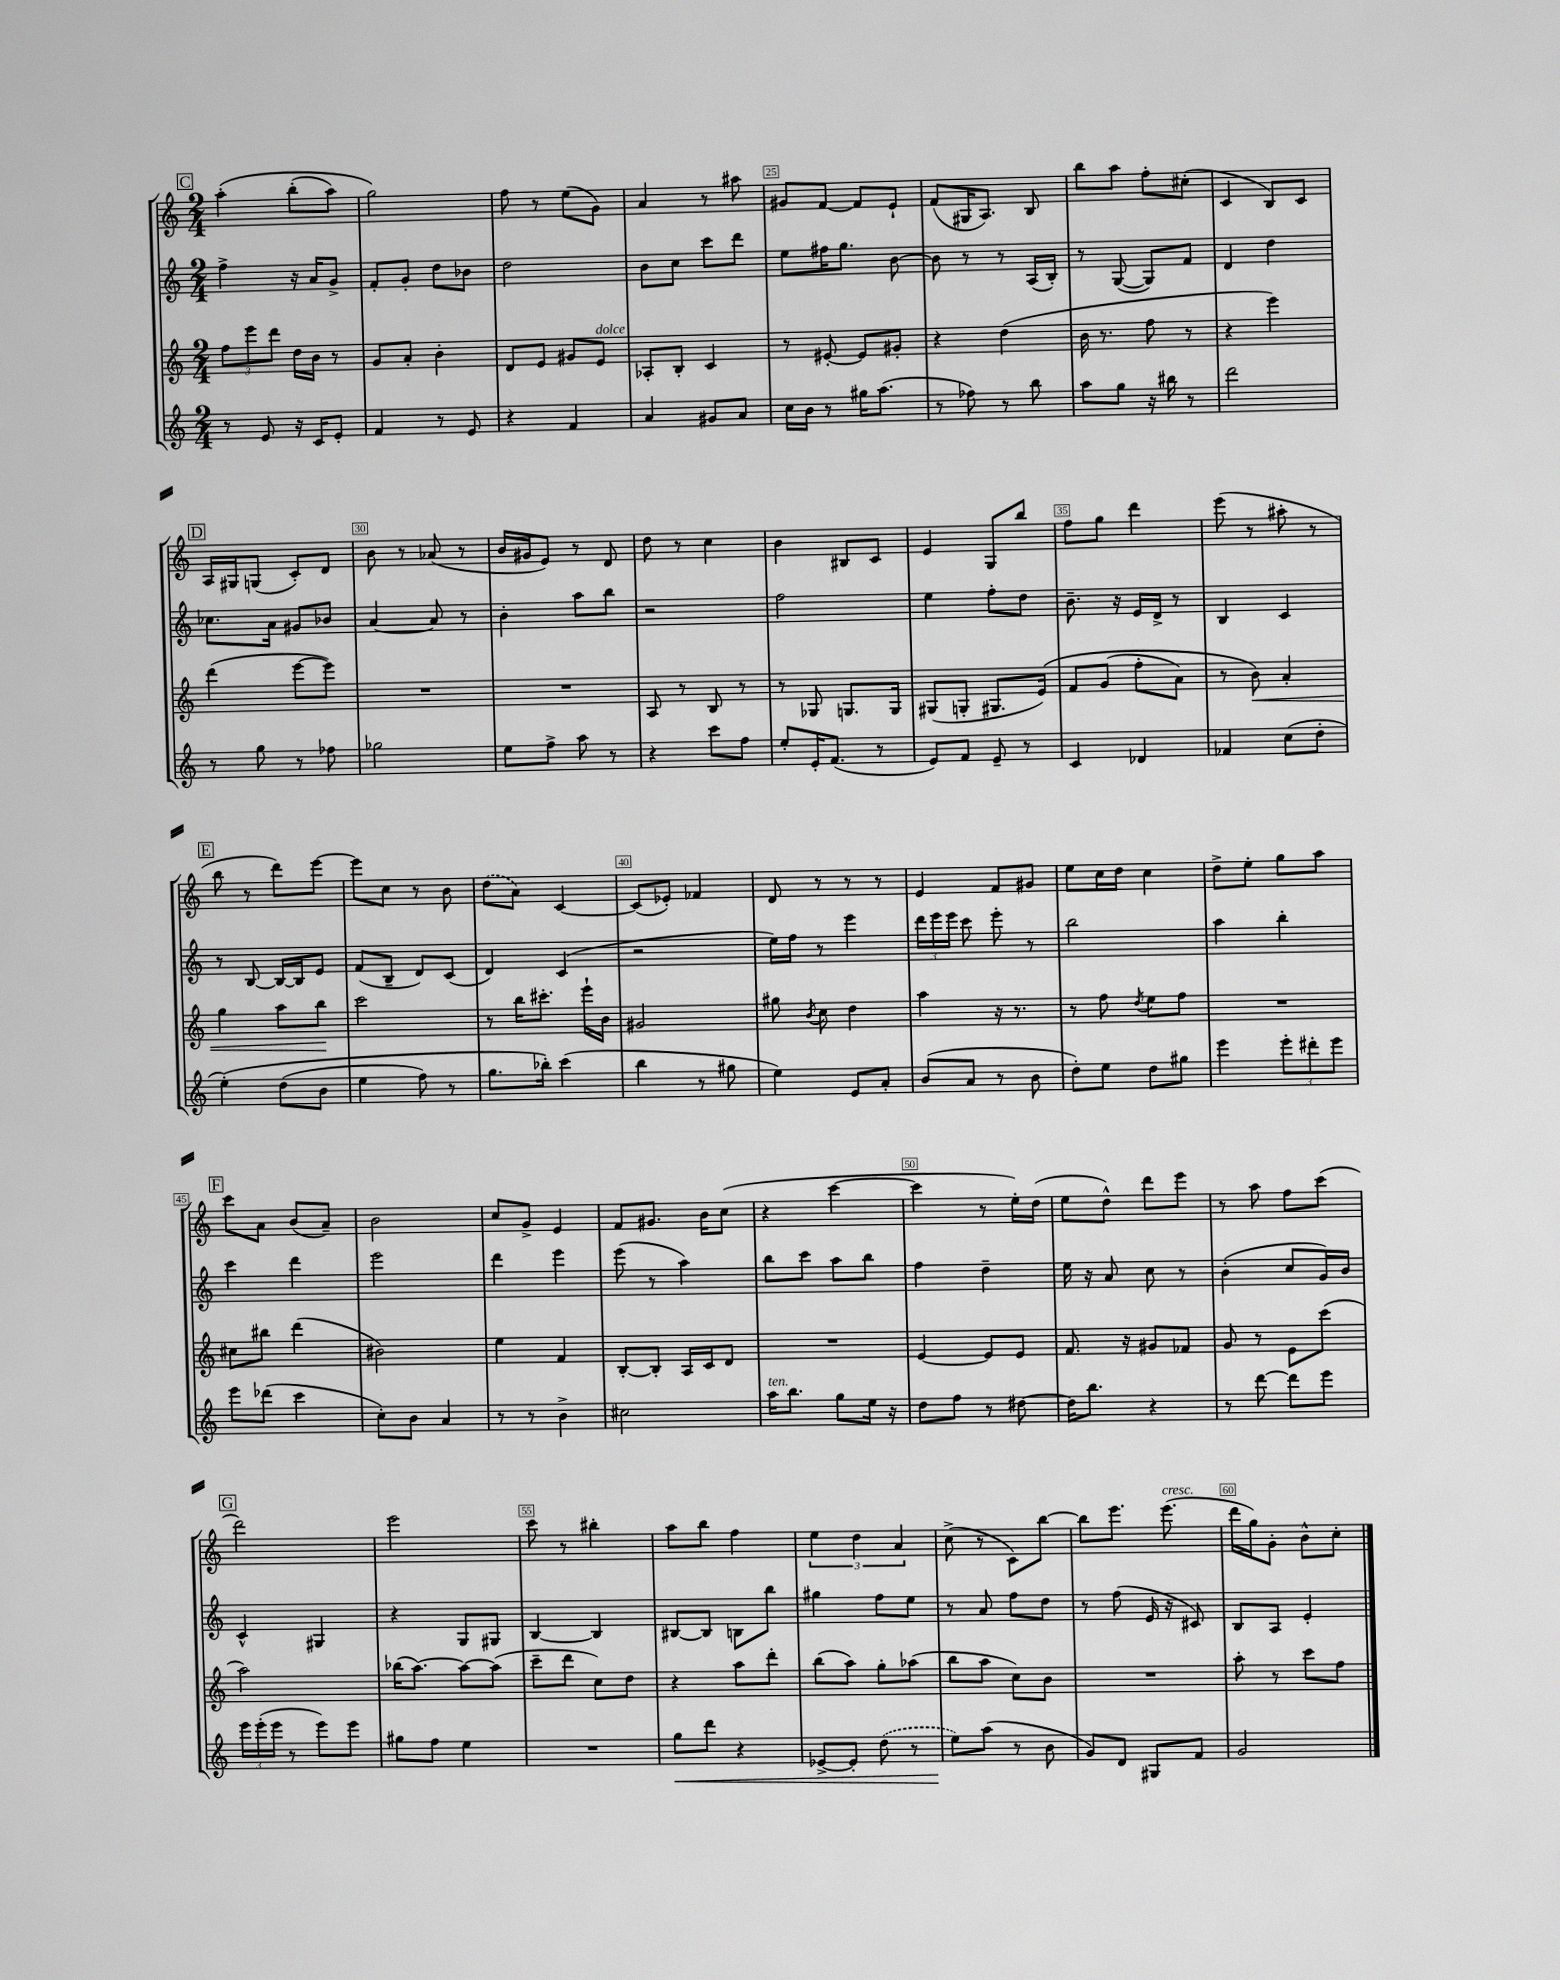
<<
\new StaffGroup <<
\new Staff = "s0" {
    \clef treble \key c \major \numericTimeSignature \time 2/4
    \autoBeamOff \mark \markup { \box "C" } a''4-.\( b''8[-.( a''8]) |
    g''2\) |
    f''8 r8 e''8[( g'8]) |
    a'4 r8 ais''8 |
    gis'8[ f'8]~ f'8[ e'8]-! |
    f'8[( gis16 a8.]) b8 |
    b''8[ a''8] f''8[-. cis''8]-.( |
    c'4 b8[) c'8] |
    \mark \markup { \box "D" } a16[ gis16 g8]( c'8[-.) d'8] |
    b'8 r8 aes'8( r8 |
    b'16[ gis'16 e'8]) r8 d'8 |
    d''8 r8 c''4 |
    b'4 bis8[ c'8] |
    e'4 g8[ b''8] |
    f''8[ g''8] d'''4 |
    e'''8( r8 ais''8-. r8 |
    \mark \markup { \box "E" } b''8 r8 d'''8[) e'''8]~ |
    e'''8[ c''8] r8 b'8 |
    \once \slurDashed d''8[( a'8]) c'4~ |
    c'8[( ees'8]-.) fes'4 |
    d'8 r8 r8 r8 |
    e'4 f'8[ gis'8] |
    e''8[ c''16 d''16] c''4 |
    d''8[-> e''8]-. g''8[ a''8] |
    \mark \markup { \box "F" } c'''8[ a'8] b'8[( a'8]--) |
    b'2 |
    c''8[ g'8]-> e'4 |
    f'8[ gis'8.] b'16[ c''8]( |
    r4 c'''4~ |
    c'''4 r8 e''16[-.) d''16]( |
    e''8[ d''8]-^) d'''8[ e'''8] |
    r8 a''8 f''8[ c'''8]( |
    \mark \markup { \box "G" } d'''2) |
    e'''2 |
    c'''8 r8 bis''4-. |
    a''8[ b''8] f''4 |
    \tuplet 3/2 { e''4 d''4 a'4 } |
    c''8->( r8 c'8[) b''8]~ |
    b''8[ e'''8.] e'''8.^\markup { \italic "cresc." }( |
    d'''16[ g''16) g'8]-. b'8[-^ c''8]-. \bar "|." |
}
\new Staff = "s1" {
    \clef treble \key c \major \numericTimeSignature \time 2/4
    \autoBeamOff \mark \markup { \box "C" } f''4-> r16 a'16[ g'8]-> |
    f'8[-. g'8]-. d''8[ bes'8] |
    d''2 |
    b'8[ c''8] c'''8[ d'''8] |
    e''8[ fis''16 g''8.] b'8~ |
    b'8 r8 r8 a16[( b16]-.) |
    r8 g8~( g8[) f'8] |
    d'4 d''4 |
    \mark \markup { \box "D" } ces''8.[ a'16] gis'8[ bes'8] |
    a'4~ a'8 r8 |
    b'4-. a''8[ b''8] |
    r2 |
    f''2 |
    e''4 f''8[-. d''8] |
    b'8.-- r16 e'16[ d'16]-> r8 |
    b4 c'4 |
    \mark \markup { \box "E" } r8 b8~ b16[~ b16 e'8] |
    f'8[( b8]-- d'8[) c'8]( |
    d'4) c'4( |
    r2 |
    e''16[) f''16] r8 e'''4 |
    \tuplet 3/2 { d'''16[ e'''16 e'''16] } c'''8 e'''8-. r8 |
    b''2 |
    a''4 b''4-. |
    \mark \markup { \box "F" } c'''4 d'''4 |
    e'''2 |
    d'''4 e'''4 |
    e'''8( r8 a''4) |
    b''8[ c'''8] a''8[ b''8] |
    f''4 d''4-- |
    e''16 r16 a'8 c''8 r8 |
    b'4-.( c''8[ g'16) b'16] |
    \mark \markup { \box "G" } c'4-^ gis4 |
    r4 g8[ gis8] |
    b4~ b4 |
    bis8[~ bis8] b8[ b''8] |
    gis''4 f''8[ e''8] |
    r8 a'8 f''8[ d''8] |
    r8 f''8( e'16 r16 cis'8) |
    b8[ a8] e'4-. \bar "|." |
}
\new Staff = "s2" {
    \clef treble \key c \major \numericTimeSignature \time 2/4
    \autoBeamOff \mark \markup { \box "C" } \tuplet 3/2 { f''8[ e'''8 d'''8] } d''16[ b'16] r8 |
    g'8[ a'8]-. b'4-. |
    d'8[ e'8] gis'8[ e'8]^\markup { \italic "dolce" } |
    aes8[-. b8]-. c'4 |
    r8 eis'8~-. eis'8[ gis'8]-. |
    r4 d''4( |
    b'16 r8. f''8 r8 |
    r4 e'''4) |
    \mark \markup { \box "D" } d'''4( e'''8[~ e'''8]) |
    R2 |
    R2 |
    a8 r8 b8 r8 |
    r8 ges8 g8.[ g16] |
    gis8[( g8]-. gis8.[ e'16])\( |
    f'8[ g'8]( f''8[-. a'8]) |
    r8 b'8\<\) a'4-. |
    \mark \markup { \box "E" } g''4 a''8[ b''8]\! |
    c'''2 |
    r8 b''16[ cis'''8.]-. e'''16[-! b'16] |
    gis'2 |
    gis''8 \acciaccatura { b'8 } c''8 d''4 |
    a''4 r16 r8. |
    r8 f''8 \acciaccatura { d''8 } e''8[ f''8] |
    R2 |
    \mark \markup { \box "F" } cis''8[ bis''8] d'''4( |
    bis'2) |
    e''4 f'4 |
    b8[~-. b8]-. a16[ c'16 d'8] |
    R2 |
    e'4~ e'8[ e'8] |
    f'8. r16 gis'8[ fes'8] |
    g'8 r8 e'8[ c'''8]( |
    \mark \markup { \box "G" } a''2) |
    bes''16[( a''8.]~) a''8[~ a''8]( |
    c'''8[-- d'''8] c''8[) d''8] |
    r4 a''8[ d'''8]-. |
    b''8[( a''8]) g''8[-. aes''8]( |
    b''8[ a''8] c''8[) b'8] |
    R2 |
    a''8-. r8 c'''8[ f''8] \bar "|." |
}
\new Staff = "s3" {
    \clef treble \key c \major \numericTimeSignature \time 2/4
    \autoBeamOff \mark \markup { \box "C" } r8 e'8 r16 c'16[ e'8]-. |
    f'4 r8 e'8 |
    r4 f'4 |
    a'4 gis'8[ a'8] |
    c''16[ b'16] r8 gis''16[ a''8.]( |
    r8 fes''8) r8 b''8 |
    a''8[ g''8] r16 bis''16 r8 |
    d'''2 |
    \mark \markup { \box "D" } r8 g''8 r8 fes''8 |
    ges''2 |
    e''8[ f''8]-> a''8 r8 |
    r4 c'''8[ f''8] |
    e''8[-. e'16-. f'8.]( r8 |
    e'8[) f'8] e'8-- r8 |
    c'4 des'4 |
    fes'4 c''8[( d''8]-. |
    \mark \markup { \box "E" } e''4-.)\( d''8[( b'8] |
    e''4 f''8) r8 |
    g''8.[ bes''16]-.\) c'''4( |
    b''4 r8 gis''8 |
    e''4) e'8[ a'8]-. |
    b'8[( a'8] r8 b'8 |
    d''8[-.) e''8] d''8[ gis''8] |
    e'''4 \tuplet 3/2 { e'''8[-. dis'''8-. e'''8] } |
    \mark \markup { \box "F" } e'''8[ des'''8]( c'''4 |
    c''8[-.) b'8] a'4 |
    r8 r8 b'4-> |
    cis''2 |
    a''16[^\markup { \italic "ten." } b''8.] g''8[ e''16] r16 |
    d''8[ f''8] r8 dis''8~ |
    dis''16[ b''8.] r4 |
    r8 d'''8~ d'''8[ e'''8] |
    \mark \markup { \box "G" } \tuplet 3/2 { e'''16[ e'''16-.( e'''16] } r8 e'''8[) e'''8] |
    gis''8[ f''8] e''4 |
    R2 |
    g''8[\< d'''8] r4 |
    ees'8[~-> ees'8]-. \once \slurDashed d''8( r8 |
    e''8[\!) a''8]( r8 b'8 |
    g'8[) d'8] gis8[ f'8] |
    g'2 \bar "|." |
}
>>
>>
\layout { \context { \Score currentBarNumber = #21 \override BarNumber.break-visibility = ##(#f #t #t) barNumberVisibility = #(every-nth-bar-number-visible 5) \override BarNumber.stencil = #(make-stencil-boxer 0.1 0.3 ly:text-interface::print) } }
